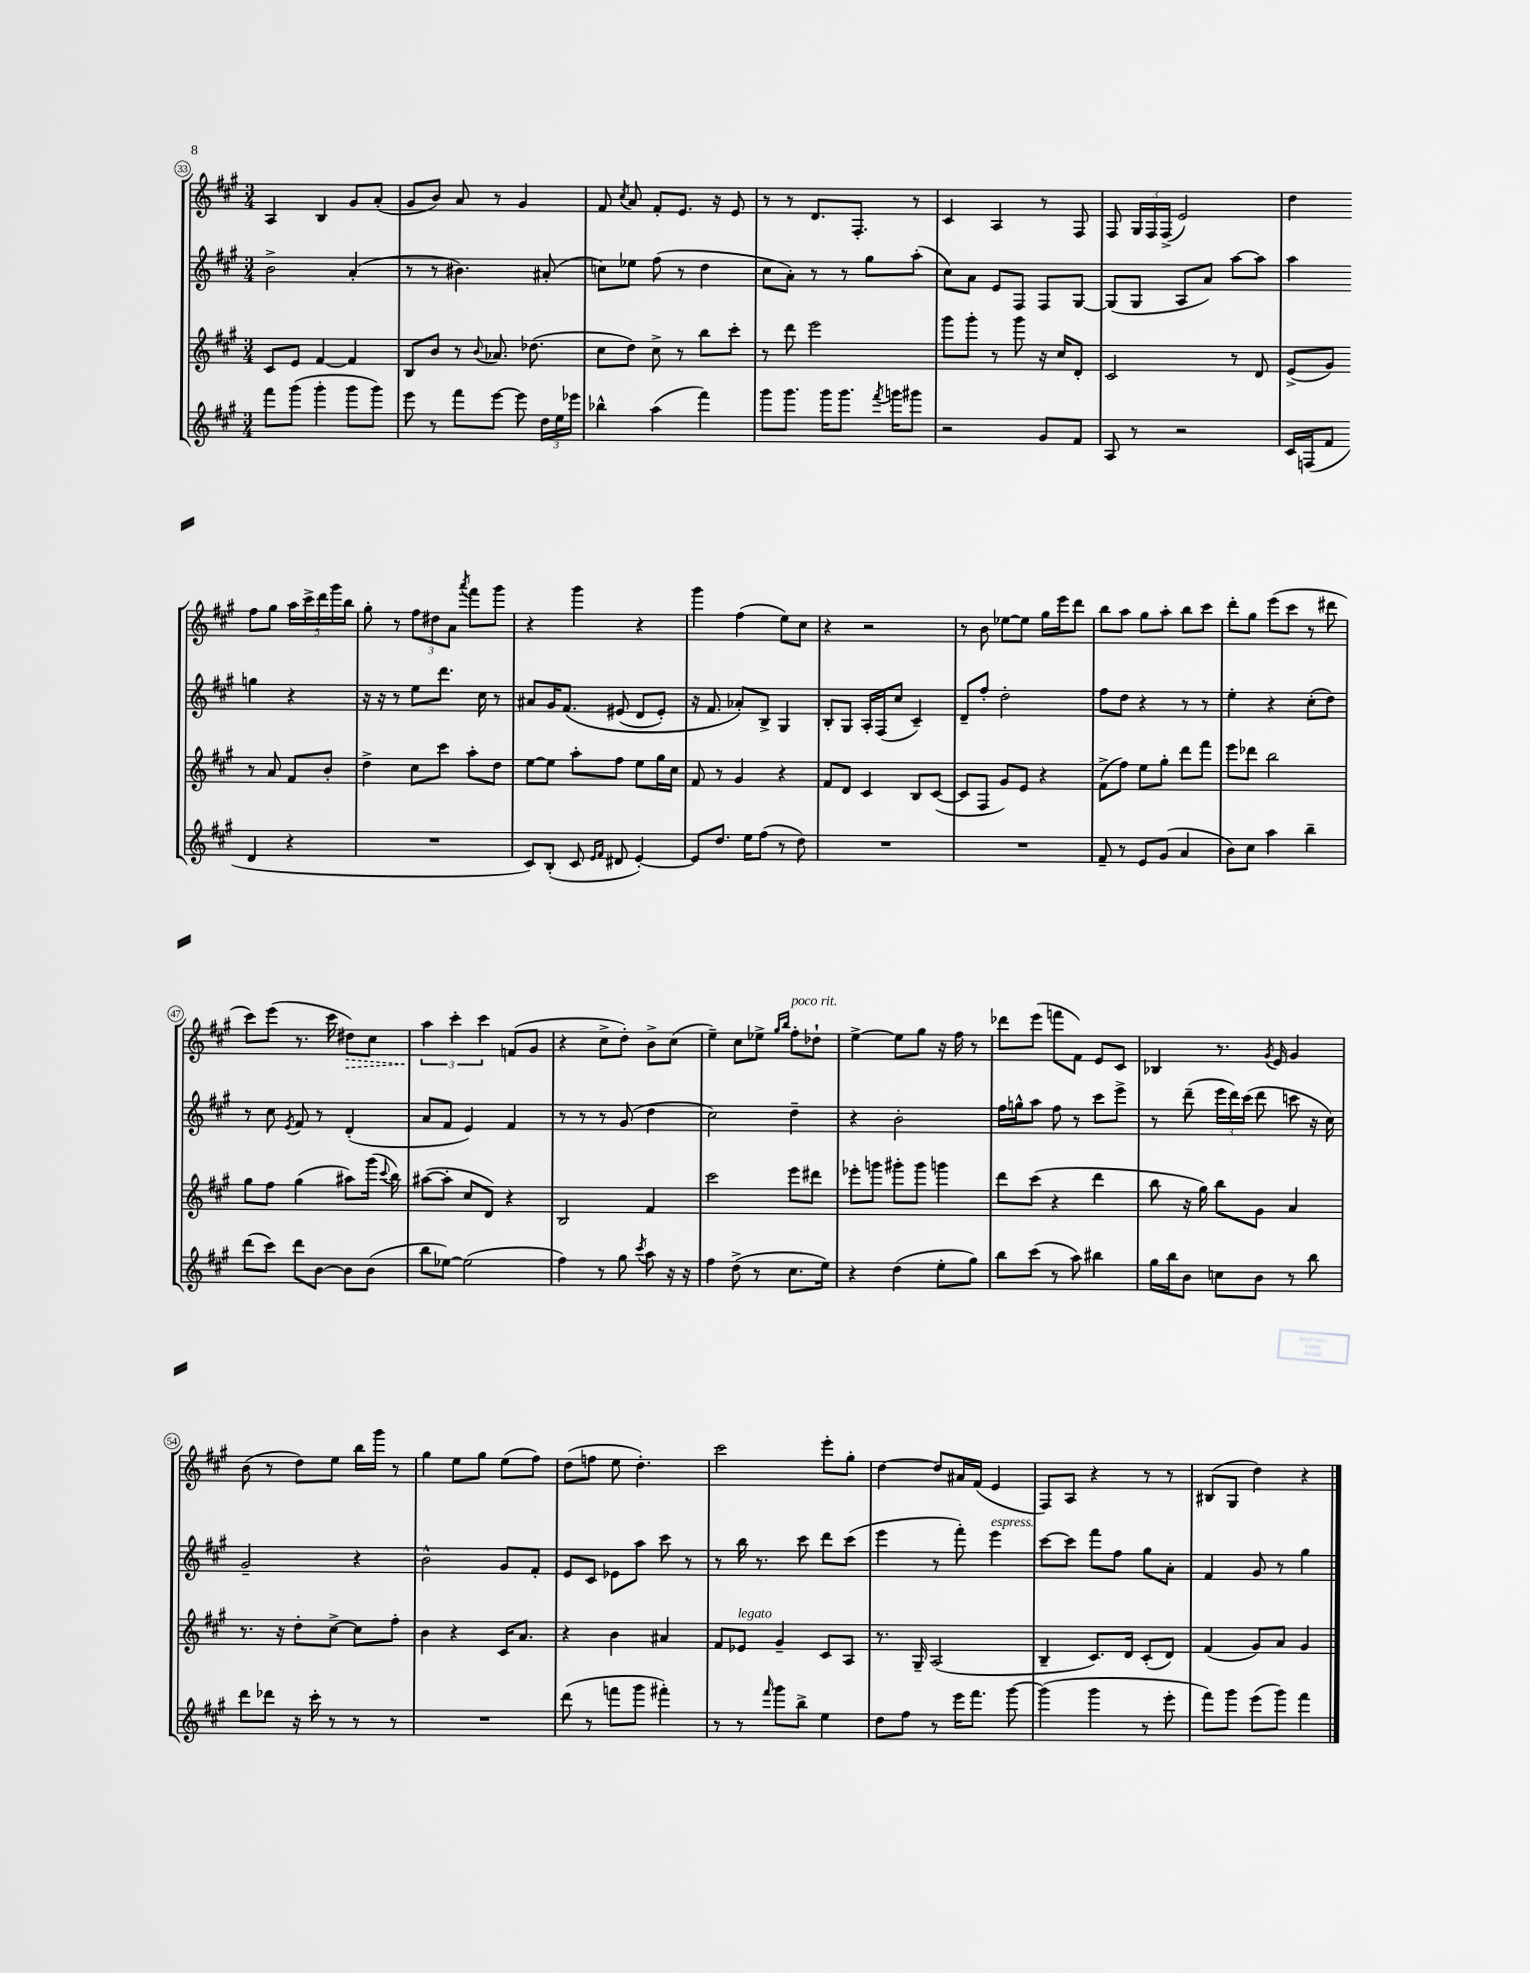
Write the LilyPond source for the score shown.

<<
\new StaffGroup <<
\new Staff = "s0" {
    \clef treble \key a \major \numericTimeSignature \time 3/4
    \autoBeamOff a4 b4 gis'8[ a'8]-.( |
    gis'8[ b'8]) a'8 r8 gis'4 |
    fis'8 \acciaccatura { cis''8 } a'8 fis'8[-. e'8.] r16 e'8 |
    r8 r8 d'8.[ fis8.]-. r8 |
    cis'4 a4 r8 fis8 |
    fis8 \tuplet 3/2 { gis16[ fis16 fis16]->( } e'2) |
    d''4 fis''8[ gis''8] \tuplet 5/4 { a''16[ cis'''16-> d'''16 gis'''16 b''16] } |
    gis''8-. r8 \tuplet 3/2 { fis''8[ dis''8 a'8] } \acciaccatura { a'''8 } fis'''8[ gis'''8] |
    r4 gis'''4 r4 |
    gis'''4 fis''4( e''8[) cis''8] |
    r4 r2 |
    r8 b'8 ees''8[~ ees''8] gis''16[ e'''16 d'''8] |
    b''8[ a''8] gis''8[ a''8]-. b''8[ cis'''8] |
    d'''8[-. gis''8] e'''8[( cis'''8] r8 dis'''8 |
    cis'''8[) e'''8]( r8. cis'''16 \once \override Hairpin.style = #'dashed-line dis''8[\>) cis''8] |
    \tuplet 3/2 { a''4\! cis'''4-. cis'''4 } f'8[( gis'8] |
    r4 cis''8[-> d''8]-.) b'8[-> cis''8]( |
    e''4--) cis''8[ ees''8]-> \grace { gis''16[ b''16] } fis''8[-.^\markup { \italic "poco rit." } des''8]-! |
    e''4~-> e''8[ gis''8] r16 fis''16 r8 |
    des'''8[ e'''8]( f'''8[ fis'8]) e'8[ cis'8] |
    bes4 r8. \acciaccatura { gis'8 } e'16 gis'4 |
    b'8( r8 d''8[) e''8] b''16[ gis'''16] r8 |
    gis''4 e''8[ gis''8] e''8[( fis''8]) |
    d''8[( f''8] e''8 d''4.-.) |
    cis'''2 e'''8[-. gis''8]-. |
    d''4~ d''8[ ais'16 fis'16]( e'4 |
    fis8[) a8] r4 r8 r8 |
    bis8[( gis8] d''4) r4 \bar "|." |
}
\new Staff = "s1" {
    \clef treble \key a \major \numericTimeSignature \time 3/4
    \autoBeamOff b'2-> a'4-.( |
    r8 r8 bis'4.) ais'8-.( |
    c''8[) ees''8] fis''8( r8 d''4 |
    cis''8[ a'8]-.) r8 r8 gis''8[ a''8]-.( |
    cis''8[) a'8] e'8[ fis8] fis8[ gis8]~ |
    gis8[( gis8] a8[ a'8]) a''8[~ a''8] |
    a''4 g''4 r4 |
    r16 r16 r8 e''8[ d'''8.] cis''16 r8 |
    ais'8[ gis'16 fis'8.]\( eis'8( d'8[ eis'8]-.) |
    r16 fis'8. aes'8[-.\) b8]-> gis4 |
    b8[-. gis8] a16[-. fis16( cis''8] cis'4--) |
    d'8[-- fis''8]-. d''2-. |
    fis''8[ d''8] r4 r8 r8 |
    e''4-. r4 cis''8[-.( d''8]) |
    r8 cis''8 \acciaccatura { e'8 } fis'8 r8 d'4-.( |
    a'8[ fis'8] e'4) fis'4 |
    r8 r8 r8 gis'8( d''4 |
    cis''2) d''4-- |
    r4 b'2-. |
    fis''16[ g''16-^ a''8] fis''8 r8 cis'''8[ e'''8]-> |
    r8 d'''8--( \tuplet 3/2 { e'''16[ d'''16) cis'''16]( } d'''8 c'''8 r16 cis''16) |
    gis'2-- r4 |
    b'2-^ gis'8[ fis'8]-. |
    e'8[ cis'8] ees'8[ a''8] cis'''8 r8 |
    r8 b''16 r8. cis'''8 d'''8[ cis'''8]( |
    e'''4 r8 fis'''8-.) e'''4^\markup { \italic "espress." } |
    cis'''8[~ cis'''8] fis'''8[ fis''8] gis''8[ a'8]-. |
    fis'4 gis'8 r8 gis''4 \bar "|." |
}
\new Staff = "s2" {
    \clef treble \key a \major \numericTimeSignature \time 3/4
    \autoBeamOff cis'8[ e'8] fis'4~ fis'4 |
    b8[ b'8] r8 \appoggiatura { b'8 } aes'8. des''8.( |
    cis''8[ d''8]) cis''8-> r8 b''8[ cis'''8]-. |
    r8 d'''8 e'''2 |
    gis'''8[ gis'''8]-. r8 gis'''8 r16 cis''16[ d'8]-. |
    cis'2 r8 d'8 |
    e'8[->( gis'8]) r8 a'8 fis'8[ b'8]-. |
    d''4-> cis''8[ cis'''8] a''8[-. d''8] |
    e''8[~ e''8] a''8[-. fis''8] e''8[ gis''16 cis''16] |
    fis'8 r8 gis'4 r4 |
    fis'8[ d'8] cis'4 b8[ cis'8]~( |
    cis'8[ fis8] gis'8[) e'8] r4 |
    fis'8[->( fis''8]) e''8[ gis''8]-. d'''8[ fis'''8] |
    e'''8[ des'''8] b''2 |
    gis''8[ fis''8] gis''4( ais''8[) gis'''16]( \appoggiatura { cis'''8 } b''16) |
    ais''8[~( ais''8]-. cis''8[ d'8]) r4 |
    b2 fis'4 |
    cis'''2 e'''8[ dis'''8] |
    ees'''8[-. g'''8] gis'''8[-. gis'''8] g'''4 |
    d'''8[ cis'''8]( r4 d'''4 |
    b''8 r16 gis''16) b''8[ gis'8] a'4 |
    r8. r16 d''8[-. cis''8]~-> cis''8[ fis''8]-. |
    b'4 r4 cis'16[ a'8.] |
    r4 b'4 ais'4 |
    fis'8[ ees'8]^\markup { \italic "legato" } gis'4-- cis'8[ a8] |
    r8. gis16-- a2( |
    b4-- cis'8.[) d'16] cis'8[-.( d'8]) |
    fis'4( gis'8[) a'8] gis'4 \bar "|." |
}
\new Staff = "s3" {
    \clef treble \key a \major \numericTimeSignature \time 3/4
    \autoBeamOff fis'''8[ gis'''8]( gis'''4-. gis'''8[ gis'''8]) |
    e'''8 r8 fis'''8[ e'''8]~ e'''8 \tuplet 3/2 { d''16[ e''16 ees'''16] } |
    bes''4-^ a''4( fis'''4) |
    gis'''8[ gis'''8.] gis'''16[ gis'''8.] \acciaccatura { fis'''8 } g'''16[ gis'''8] |
    r2 gis'8[ fis'8] |
    a8 r8 r2 |
    cis'16[ f16( fis'8] d'4 r4 |
    R2. |
    cis'8[) b8]-.( cis'8 \grace { e'16[ fis'16] } dis'8 e'4~-.) |
    e'8[ d''8.] e''16[ fis''8]( r8 d''8) |
    R2. |
    R2. |
    fis'8-- r8 e'8[ gis'8]( a'4 |
    b'8[) cis''8] a''4 b''4-- |
    d'''8[( cis'''8]) d'''8[ b'8]~ b'8[ b'8]( |
    b''8[ ees''8]~) ees''2( |
    fis''4) r8 gis''8 \acciaccatura { cis'''8 } a''8 r16 r16 |
    fis''4 d''8->( r8 cis''8.[ e''16]) |
    r4 d''4( e''8[-. gis''8]) |
    b''8[ cis'''8]( r8 a''8) bis''4 |
    gis''16[ b''16 b'8] c''8[ b'8] r8 b''8 |
    d'''8[ des'''8] r16 cis'''16-. r8 r8 r8 |
    R2. |
    d'''8( r8 f'''8[ gis'''8] fis'''4-.) |
    r8 r8 \grace { fis'''16 } gis'''8[ b''8]-> e''4 |
    d''8[ fis''8] r8 e'''16[ fis'''8.] gis'''8~ |
    gis'''4( gis'''4 r8 e'''8-. |
    fis'''8[) gis'''8] e'''8[( gis'''8]) fis'''4 \bar "|." |
}
>>
>>
\layout { \context { \Score currentBarNumber = #33 \override BarNumber.stencil = #(make-stencil-circler 0.1 0.3 ly:text-interface::print) } }
